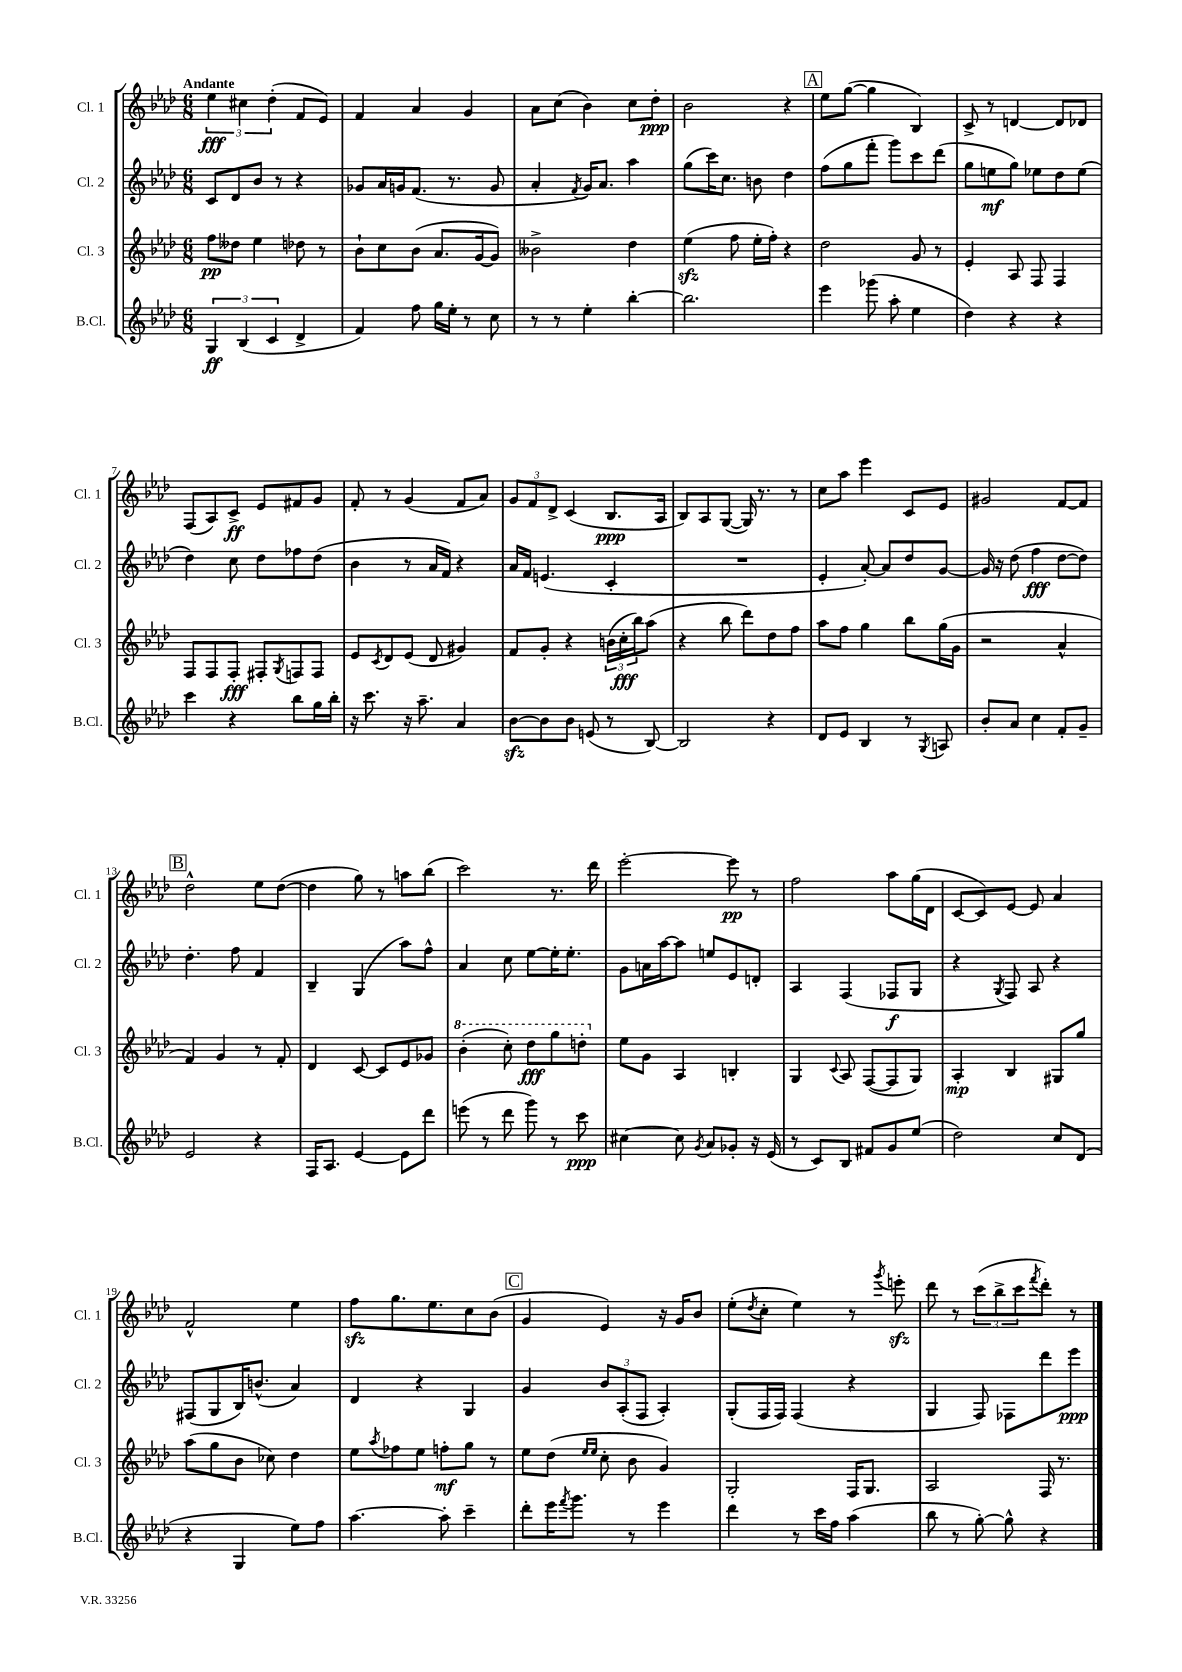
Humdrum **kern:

**kern	**dynam	**kern	**dynam	**kern	**dynam	**kern	**dynam
*part4	*part4	*part3	*part3	*part2	*part2	*part1	*part1
*staff4	*staff4	*staff3	*staff3	*staff2	*staff2	*staff1	*staff1
*I"B.Cl.	*	*I"Cl. 3	*	*I"Cl. 2	*	*I"Cl. 1	*
*I'B.Cl.	*	*I'Cl. 3	*	*I'Cl. 2	*	*I'Cl. 1	*
*clefG2	*	*clefG2	*	*clefG2	*	*clefG2	*
*k[b-e-a-d-]	*	*k[b-e-a-d-]	*	*k[b-e-a-d-]	*	*k[b-e-a-d-]	*
*M6/8	*	*M6/8	*	*M6/8	*	*M6/8	*
=1	=1	=1	=1	=1	=1	=1	=1
!	!	!	!	!	!	!LO:TX:a:B:t=Andante	!
6G/	ff	8ff\L	pp	8c/L	.	6ee-\	fff
.	.	8dd--X\J	.	8d-/	.	.	.
(6B-/	.	.	.	.	.	6cc#X\	.
.	.	4ee-\	.	8b-/J	.	.	.
6c/	.	.	.	.	.	(6dd-'\	.
.	.	.	.	8r	.	.	.
4d-^/	.	8dd-X\	.	4r	.	8f/L	.
.	.	8r	.	.	.	8e-/J)	.
=2	=2	=2	=2	=2	=2	=2	=2
4f/)	.	8b-`\L	.	8g-X/L	.	4f/	.
.	.	8cc\	.	16a-/L	.	.	.
.	.	.	.	16gn/J	.	.	.
8ff\	.	(8b-\J	.	(8.f/J	.	4a-/	.
16gg\LL	.	8.a-/L	.	.	.	.	.
16ee-'\JJ	.	.	.	8.r	.	.	.
8r	.	.	.	.	.	4g/	.
.	.	[16g/k	.	.	.	.	.
8cc\	.	8g/J])	.	8g/	.	.	.
=3	=3	=3	=3	=3	=3	=3	=3
8r	.	2b--X^\	.	4a-'/	.	8a-\L	.
8r	.	.	.	.	.	(8cc\J	.
.	.	.	.	8qf/	.	.	.
4ee-'\	.	.	.	16g/KL)	.	4b-\)	.
.	.	.	.	8.a-/J	.	.	.
[4bb-'\	.	4dd-\	.	4aa-\	.	8cc\L	.
.	.	.	.	.	.	8dd-'\J	ppp
=4	=4	=4	=4	=4	=4	=4	=4
2.bb-\]	.	(4ee-zz\	.	(8gg\L	.	2b-\	.
.	.	.	.	16ccc\K)	.	.	.
.	.	.	.	8.cc\J	.	.	.
.	.	8ff\	.	.	.	.	.
.	.	16ee-'\LL	.	8bn\	.	.	.
.	.	16ff'\JJ)	.	.	.	.	.
.	.	4r	.	4dd-\	.	4r	.
!!LO:REH:place=s1:t=A
=5	=5	=5	=5	=5	=5	=5	=5
4eee-\	.	2dd-\	.	(8ff\L	.	8ee-\L	.
.	.	.	.	8gg\	.	([8gg\J	.
(8ggg-X\	.	.	.	8fff'\J	.	4gg\]	.
8aa-'\	.	.	.	8ggg\L)	.	.	.
4ee-\	.	8g/	.	8ccc\	.	4B-/)	.
.	.	8r	.	(8ddd-\J	.	.	.
=6	=6	=6	=6	=6	=6	=6	=6
4dd-\)	.	4e-'/	.	8gg\L	.	8c^/	.
.	.	.	.	8een\	mf	8r	.
4r	.	8A-/	.	8gg\J)	.	[4dn/	.
.	.	8F/	.	8ee-X\L	.	.	.
4r	.	4F/	.	8dd-\	.	8d/L]	.
.	.	.	.	(8ee-\J	.	8d-X/J	.
!!LO:LB:g=z
=7	=7	=7	=7	=7	=7	=7	=7
4ccc\	.	8F/L	.	4dd-\)	.	(8F/L	.
.	.	8F/	.	.	.	8A-/)	.
4r	.	8F'/J	fff	8cc\	.	8c^/J	ff
.	.	8F#X'/L	.	8dd-\L	.	8e-/L	.
.	.	8qG/	.	.	.	.	.
8bb-\L	.	8Fn/	.	8ff-X\	.	8f#X/	.
16gg\L	.	8F/J	.	(8dd-\J	.	8g/J	.
16bb-'\JJ	.	.	.	.	.	.	.
=8	=8	=8	=8	=8	=8	=8	=8
16r	.	8e-/L	.	4b-\	.	8f'/	.
8.ccc\	.	.	.	.	.	.	.
.	.	8qc/	.	.	.	.	.
.	.	8d-/	.	.	.	8r	.
16r	.	(8e-/J	.	8r	.	(4g/	.
8.aa-~\	.	.	.	.	.	.	.
.	.	8d-/	.	16a-/LL	.	.	.
.	.	.	.	16f/JJ)	.	.	.
4a-/	.	4g#X/)	.	4r	.	8f/L	.
.	.	.	.	.	.	8a-/J)	.
=9	=9	=9	=9	=9	=9	=9	=9
[8b-zz\L	.	8f/L	.	16a-/LL	.	12g/L	.
.	.	.	.	16f/JJ	.	.	.
.	.	.	.	.	.	12f/	.
8b-\]	.	8g'/J	.	(4.en/	.	.	.
.	.	.	.	.	.	12d-^/J	.
8b-\J	.	4r	.	.	.	(4c/	.
(8en/	.	.	.	.	.	.	.
8r	.	(24bn\LL	.	4c'/	.	8.B-/L	ppp
.	.	24cc'\	fff	.	.	.	.
.	.	24bb-\J)	.	.	.	.	.
[8B-/)	.	(8aa-\J	.	.	.	.	.
.	.	.	.	.	.	16A-/Jk	.
=10	=10	=10	=10	=10	=10	=10	=10
2B-/]	.	4r	.	2.r	.	8B-/L)	.
.	.	.	.	.	.	8A-/	.
.	.	8bb-\	.	.	.	([8G/J	.
.	.	8ddd-\L)	.	.	.	16G/])	.
.	.	.	.	.	.	8.r	.
4r	.	8dd-\	.	.	.	.	.
.	.	8ff\J	.	.	.	8r	.
=11	=11	=11	=11	=11	=11	=11	=11
8d-/L	.	8aa-\L	.	4e-'/	.	8cc\L	.
8e-/J	.	8ff\J	.	.	.	8aa-\J	.
4B-/	.	4gg\	.	[8a-'/)	.	4eee-\	.
.	.	.	.	8a-/L]	.	.	.
8r	.	8bb-\L	.	8dd-/	.	8c/L	.
8qG/	.	.	.	.	.	.	.
8An/	.	(16gg\L	.	[8g/J	.	8e-/J	.
.	.	16g\JJ	.	.	.	.	.
=12	=12	=12	=12	=12	=12	=12	=12
8b-'/L	.	2r	.	16g/]	.	2g#X/	.
.	.	.	.	16r	.	.	.
8a-/J	.	.	.	(8dd-\	.	.	.
4cc\	.	.	.	4ff\	fff	.	.
8f'/L	.	4a-^^/	.	[8dd-\L	.	[8f/L	.
8g~/J	.	.	.	8dd-\J])	.	8f/J]	.
!!LO:LB:g=z
!!LO:REH:place=s1:t=B
=13	=13	=13	=13	=13	=13	=13	=13
2e-/	.	4f/)	.	4.dd-'\	.	2dd-^^\	.
.	.	4g/	.	.	.	.	.
.	.	.	.	8ff\	.	.	.
4r	.	8r	.	4f/	.	8ee-\L	.
.	.	8f'/	.	.	.	([8dd-\J	.
=14	=14	=14	=14	=14	=14	=14	=14
16F/KL	.	4d-/	.	4B-~/	.	4dd-\]	.
8.A-/J	.	.	.	.	.	.	.
[4e-/	.	[8c/	.	(4G/	.	8gg\)	.
.	.	8c/L]	.	.	.	8r	.
8e-\L]	.	8e-/	.	8aa-\L)	.	8aan\L	.
8ddd-\J	.	8g-X/J	.	8ff^^\J	.	(8bb-\J	.
=15	=15	=15	=15	=15	=15	=15	=15
*	*	*8va	*	*	*	*	*
(8eeen\	.	(4bb-'\	.	4a-/	.	2ccc\)	.
8r	.	.	.	.	.	.	.
8ddd-\	.	8ccc'\)	.	8cc\	.	.	.
8ggg\)	.	8ddd-\L	fff	[8ee-\L	.	.	.
8r	.	8ggg\	.	16ee-'\K]	.	8.r	.
.	.	.	.	8.ee-'\J	.	.	.
8ccc\	ppp	8dddn'\J	.	.	.	.	.
.	.	.	.	.	.	16ddd-\	.
=16	=16	=16	=16	=16	=16	=16	=16
*	*	*X8va	*	*	*	*	*
[4cc#X\	.	8ee-\L	.	8g\L	.	[2eee-'\	.
.	.	8g\J	.	16an\L	.	.	.
.	.	.	.	[16aa-\J	.	.	.
8cc#\]	.	4A-/	.	8aa-\J]	.	.	.
8qg/	.	.	.	.	.	.	.
8a-/L	.	.	.	8een/L	.	.	.
8g-X'/J	.	4Bn'/	.	8e-/	.	8eee-\]	pp
16r	.	.	.	8dn'/J	.	8r	.
(16e-/	.	.	.	.	.	.	.
=17	=17	=17	=17	=17	=17	=17	=17
8r	.	4G/	.	4A-/	.	2ff\	.
8c/L)	.	.	.	.	.	.	.
.	.	8qqc/	.	.	.	.	.
8B-/J	.	8A-/	.	(4F/	.	.	.
8f#X/L	.	([8F/L	.	.	.	.	.
8g/	.	8F/]	.	8F-X/L	f	8aa-\L	.
(8ee-/J	.	8G/J)	.	8G/J	.	(16gg\L	.
.	.	.	.	.	.	16d-\JJ	.
=18	=18	=18	=18	=18	=18	=18	=18
2dd-\)	.	4A-'/	mp	4r	.	[8c/L	.
.	.	.	.	.	.	8c/])	.
.	.	.	.	8qG/	.	.	.
.	.	4B-/	.	8F/)	.	[8e-/J	.
.	.	.	.	8A-/	.	8e-/]	.
8cc/L	.	8G#X/L	.	4r	.	4a-/	.
(8d-/J	.	8gg/J	.	.	.	.	.
!!LO:LB:g=z
=19	=19	=19	=19	=19	=19	=19	=19
4r	.	(8aa-\L	.	(8F#X/L	.	2f^^/	.
.	.	8gg\	.	8G/	.	.	.
4G/	.	8b-\J	.	16B-/K)	.	.	.
.	.	.	.	(8.bn^^/J	.	.	.
.	.	8cc-X\)	.	.	.	.	.
8ee-\L)	.	4dd-\	.	4a-/)	.	4ee-\	.
8ff\J	.	.	.	.	.	.	.
=20	=20	=20	=20	=20	=20	=20	=20
[4.aa-\	.	8ee-\L	.	4d-/	.	8ffzz\L	.
.	.	8qaa-/	.	.	.	.	.
.	.	8ff-X\	.	.	.	8.gg\	.
.	.	8ee-\J	.	4r	.	.	.
.	.	.	.	.	.	8.ee-\	.
8aa-'\]	.	8ffn'\L	mf	.	.	.	.
4ccc~\	.	8gg\J	.	4G/	.	8cc\	.
.	.	8r	.	.	.	(8b-\J	.
!!LO:REH:place=s1:t=C
=21	=21	=21	=21	=21	=21	=21	=21
8ddd-'\L	.	8ee-\L	.	4g/	.	4g/	.
16eee-\K	.	(8dd-\J	.	.	.	.	.
8qfff/	.	.	.	.	.	.	.
8.ggg\J	.	.	.	.	.	.	.
.	.	16qqee-/LL	.	.	.	.	.
.	.	16qqee-/JJ	.	.	.	.	.
.	.	8cc'\	.	12b-/L	.	4e-/)	.
.	.	.	.	(12A-'/	.	.	.
8r	.	8b-\	.	.	.	.	.
.	.	.	.	12F/J	.	.	.
4eee-\	.	4g/)	.	4A-'/)	.	16r	.
.	.	.	.	.	.	16g/KL	.
.	.	.	.	.	.	8b-/J	.
=22	=22	=22	=22	=22	=22	=22	=22
4ddd-\	.	2G'/	.	(8G'/L	.	(8ee-'\L	.
.	.	.	.	.	.	8qdd-/	.
.	.	.	.	16F/L	.	8cc'\J	.
.	.	.	.	16F/JJ)	.	.	.
8r	.	.	.	(4F/	.	4ee-\)	.
16ccc\LL	.	.	.	.	.	.	.
16ff\JJ	.	.	.	.	.	.	.
(4aa-\	.	16F/KL	.	4r	.	8r	.
.	.	8.G/J	.	.	.	.	.
.	.	.	.	.	.	8qggg/	.
.	.	.	.	.	.	8eeenzz'\	.
=23	=23	=23	=23	=23	=23	=23	=23
8bb-\	.	2A-/	.	4G/	.	8ddd-\	.
8r	.	.	.	.	.	8r	.
[8gg'\)	.	.	.	8F/)	.	(12ccc\L	.
.	.	.	.	.	.	12bb-^\	.
8gg^^\]	.	.	.	8F-X\L	.	.	.
.	.	.	.	.	.	12ccc\	.
.	.	.	.	.	.	8qfff/	.
4r	.	16F/	.	8ddd-\	.	8ddd-'\J)	.
.	.	8.r	.	.	.	.	.
.	.	.	.	8eee-\J	ppp	8r	.
==	==	==	==	==	==	==	==
*-	*-	*-	*-	*-	*-	*-	*-
